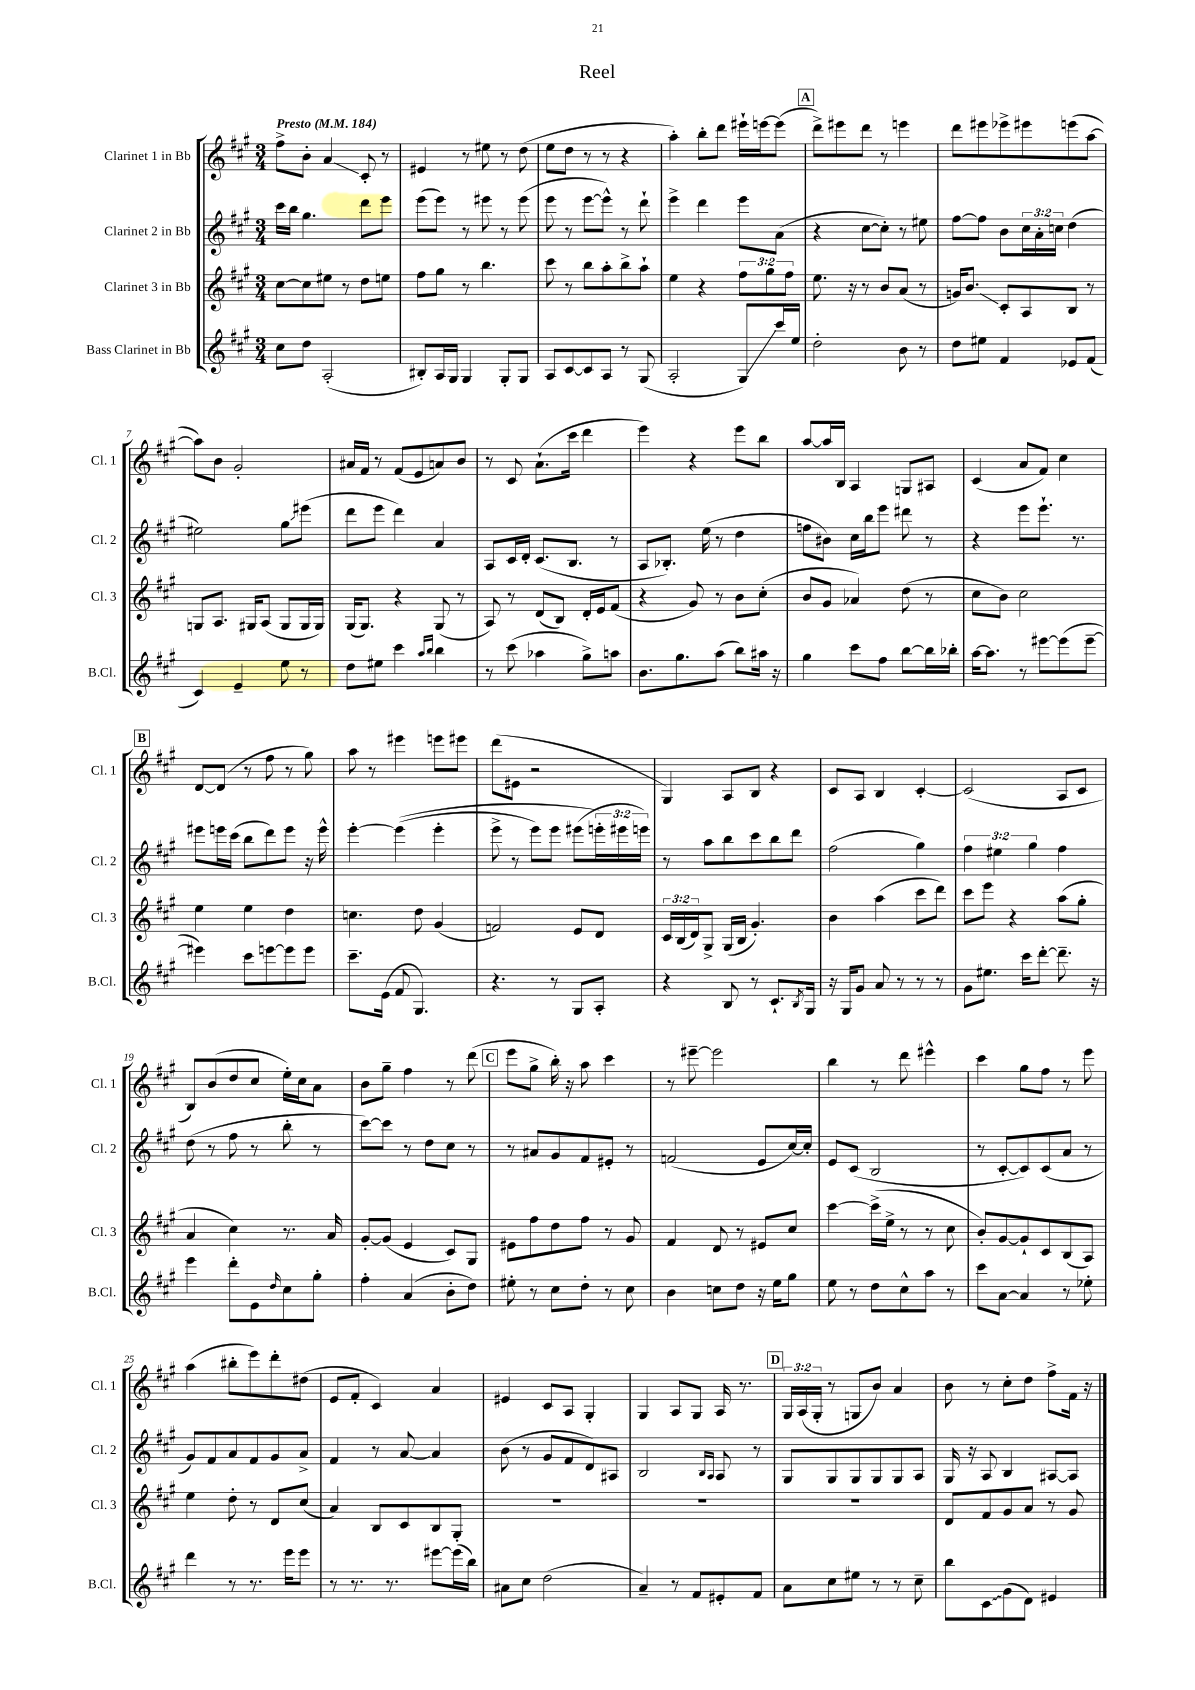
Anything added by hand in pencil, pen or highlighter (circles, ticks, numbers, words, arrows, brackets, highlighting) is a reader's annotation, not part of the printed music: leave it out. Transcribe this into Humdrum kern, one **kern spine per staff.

**kern	**kern	**kern	**kern
*staff4	*staff3	*staff2	*staff1
*clefG2	*clefG2	*clefG2	*clefG2
*k[f#c#g#]	*k[f#c#g#]	*k[f#c#g#]	*k[f#c#g#]
*M3/4	*M3/4	*M3/4	*M3/4
*MM184	*MM184	*MM184	*MM184
8cc#	[8cc#	16ccc#	8ff#^
.	.	16bb	.
8dd	8cc#]	4.gg#	8b'
(2A'	8ee#	.	4a
.	8r	.	.
.	8dd	8ddd	8c#'
.	8ee	8eee	8r
=	=	=	=
8B#')	8ff#	(8eee	4e#
16A	8gg#	8eee)	.
16G#	.	.	.
4G#	8r	8r	8r
.	4.bb	8eee#	8ee#
8G#'	.	8r	8r
8G#	.	(8eee#	(8dd
=	=	=	=
8A	8ccc#	8eee	8ee
[8c#	8r	8r	8dd
8c#]	8bb	[8eee	8r
8A	8aa'	8eee^^])	8r
8r	8bb^	8r	4r
(8G#	8aa`	8ddd`	.
=	=	=	=
2A'	4ee	4eee^	4aa')
.	4r	4ddd	8bb'
.	.	.	8ddd
8G#)	12ff#	8eee	16eee#`
.	.	.	[16eee
.	12gg#	.	.
16ccc#	.	(8a	(8eee]
.	12ff#	.	.
16ee	.	.	.
=	=	=	=
2dd'	8.ee	4r	8ddd^)
.	.	.	8eee#
.	16r	.	.
.	8r	[8cc#	8ddd
.	8b	8cc#'])	8r
8b	(8a	8r	4eee
8r	8r	8ee#	.
=	=	=	=
8dd	16g)	[8ff#	8ddd
.	8.b	.	.
8ee#	.	8ff#]	8eee#
4f#	8c#'	8b	8eee-^
.	8A	24cc#	8eee#
.	.	24a'	.
.	.	24cc	.
8e-	8B	(4dd	(8eee
(8f#	8r	.	[8aa
=	=	=	=
4c#)	8G	2ee#)	8aa])
.	8.A	.	8b
4e~	.	.	2g#'
.	16G#	.	.
.	(8A	.	.
8ee	8G#	8gg#	.
8r	16G#	(8eee#	.
.	16G#)	.	.
=	=	=	=
8dd	(16G#	8ddd	16a#
.	8.G#)	.	16f#
8ee#	.	8eee	8r
4ccc#	4r	4ddd)	(8f#
.	.	.	8e
16qqaa	.	.	.
16qqbb	.	.	.
4bb	(8G#	4a	8a)
.	8r	.	8b
=	=	=	=
8r	8A)	8A	8r
(8ccc#	8r	16c#	8c#
.	.	16d'	.
4aa-	(8d	(8.c#	(8.a`
.	8B)	.	.
.	.	8.B	16ccc#
8gg#^)	16d'	.	4ddd
.	16e	.	.
8aa	(8f#	8r	.
=	=	=	=
8.b	4r	8A	4eee)
.	.	8.B-')	.
8.gg#	.	.	.
.	8g#)	.	4r
.	.	(16ee	.
(8aa	8r	8r	.
8bb)	8b	4dd	8eee
16aa#	(8cc#'	.	8bb
16r	.	.	.
=	=	=	=
4gg#	8b	8ff	[8aa
.	8g#	8b#)	16aa]
.	.	.	16B
8ccc#	4a-)	16cc#	4A
.	.	16bb	.
8ff#	.	8eee	.
[8bb	(8dd	8ddd#	8G
16bb]	8r	8r	8A#
16bb-'	.	.	.
=	=	=	=
[16aa	8cc#	4r	(4c#
8.aa]	.	.	.
.	8b)	.	.
8r	2cc#	8eee	8a
[8eee#	.	8.eee`	8f#)
(8eee#]	.	.	4cc#
.	.	8.r	.
[8eee#~	.	.	.
=	=	=	=
4eee#])	4ee	8eee#	[8d
.	.	16eee	(8d]
.	.	(16ccc#	.
8ccc#	4ee	8bb	8r
[8eee	.	8ddd)	8ff#
8eee]	4dd	8eee	8r
8eee	.	16r	8gg#)
.	.	16eee^^	.
=	=	=	=
8.ccc#~	4.cc	[4eee'	8aa
.	.	.	8r
(16e	.	.	.
8f#	.	&((4eee]	4eee#
4.G#)	8dd	.	.
.	(4g#	4eee'	8eee
.	.	.	8eee#
=	=	=	=
4.r	2f)	8eee^	(8ddd
.	.	8r	8e#
.	.	8eee)	2r
8r	.	8eee	.
8G#	8e	(8eee#	.
8A'	8d	24eee'&)	.
.	.	24eee#	.
.	.	24eee)	.
=	=	=	=
4r	24c#	8r	4G#)
.	(24B	.	.
.	24d)	.	.
.	8G#^	8aa	.
8B	(16G#	8bb	8A
.	16B	.	.
8r	4.g#')	8ccc#	8B
8.c#`	.	8bb	4r
.	.	8ddd	.
8qB	.	.	.
16G#	.	.	.
=	=	=	=
16r	4b	(2ff#	8c#
16G#	.	.	.
8g#	.	.	8A
8a	(4aa	.	4B
8r	.	.	.
8r	8ccc#	4gg#)	[4c#'
8r	8ddd)	.	.
=	=	=	=
8g#	8ccc#	6ff#	(2c#]
8.ee#	8eee	.	.
.	.	6ee#	.
.	4r	.	.
16ccc#	.	.	.
.	.	6gg#	.
[8ddd'	.	.	.
8.ddd~]	(8aa	4ff#	8A
.	8gg#'	.	8c#
16r	.	.	.
=	=	=	=
4eee	4a	(8dd	8B)
.	.	8r	(8b
8ddd'	4cc#)	8ff#	8dd
8e	.	8r	8cc#
16qqdd	.	.	.
8cc#	8.r	8bb'	16ee')
.	.	.	16cc#
8gg#'	.	8r	8a
.	16a	.	.
=	=	=	=
4ff#'	[8g#'	[8ccc#)	8b
.	(8g#]	8ccc#]	8gg#~
(4a	4e	8r	4ff#
.	.	8dd	.
8b'	8c#)	8cc#	8r
8dd)	8G#	8r	(8ddd
=	=	=	=
8ee#'	8e#	8r	8eee
8r	8ff#	8a#	8gg#^
8cc#	8dd	8g#	16bb')
.	.	.	16r
8dd'	8ff#	8f#	8aa
8r	8r	8e#'	4ccc#
8cc#	8g#	8r	.
=	=	=	=
4b	4f#	(2f	8r
.	.	.	[8eee#~
8cc	8d	.	2eee#]
8dd	8r	.	.
16r	8e#	8e	.
16ee	.	.	.
8gg#	8cc#	[16cc#)	.
.	.	16cc#']	.
=	=	=	=
8ee	[4ccc#	8e	4bb
8r	.	(8c#	.
8dd	(16ccc#^]	2B	8r
.	16ee^	.	.
8cc#^^	8r	.	8ddd
8aa	8r	.	4eee#^^
8r	8cc#	.	.
=	=	=	=
8ccc#	8b')	8r	4ccc#
[8a	[8g#	[8c#'	.
4a]	8g#`]	8c#])	8gg#
.	8c#	(8c#	8ff#
8r	(8B	8a	8r
8ee-'	8A)	8r	8eee
=	=	=	=
4ddd	4ee	8g#)	(4aa
.	.	8f#	.
8r	8dd'	8a	8bb#'
8.r	8r	8f#	8eee)
.	8d	8g#	8ddd'
16eee	.	.	.
8eee	(8cc#	8a^	(8dd#
=	=	=	=
8r	4a)	4f#	8e
8.r	.	.	8f#'
.	8B	8r	4c#)
8.r	.	.	.
.	8c#	[8a	.
[8eee#	8B	4a]	4a
(16eee#]	8G#'	.	.
16bb)	.	.	.
=	=	=	=
8a#	2.r	(8b	4e#
8cc#	.	8r	.
(2dd	.	8g#	8c#
.	.	8f#	8A
.	.	8d)	4G#'
.	.	8A#	.
=	=	=	=
4a~)	2.r	2B	4G#
8r	.	.	8A
8f#	.	.	8G#
.	.	16qqB	.
.	.	16qqA	.
8e#'	.	8A	16A
.	.	.	8.r
8f#	.	8r	.
=	=	=	=
8a	2.r	8G#	24G#
.	.	.	(24A
.	.	.	24G#'
8cc#	.	8G#	8r
8ee#	.	8G#	8G
8r	.	8G#	8b)
8r	.	8G#	4a
8cc#~	.	8A	.
=	=	=	=
8bb	8d	16G#	8b
.	.	16r	.
8c#	8f#	8A	8r
(8g#	8g#	4B	8cc#'
8d)	8a	.	8dd
4e#	8r	[8A#	8ff#^
.	8g#	8A#]	16f#
.	.	.	16r
==	==	==	==
*-	*-	*-	*-
